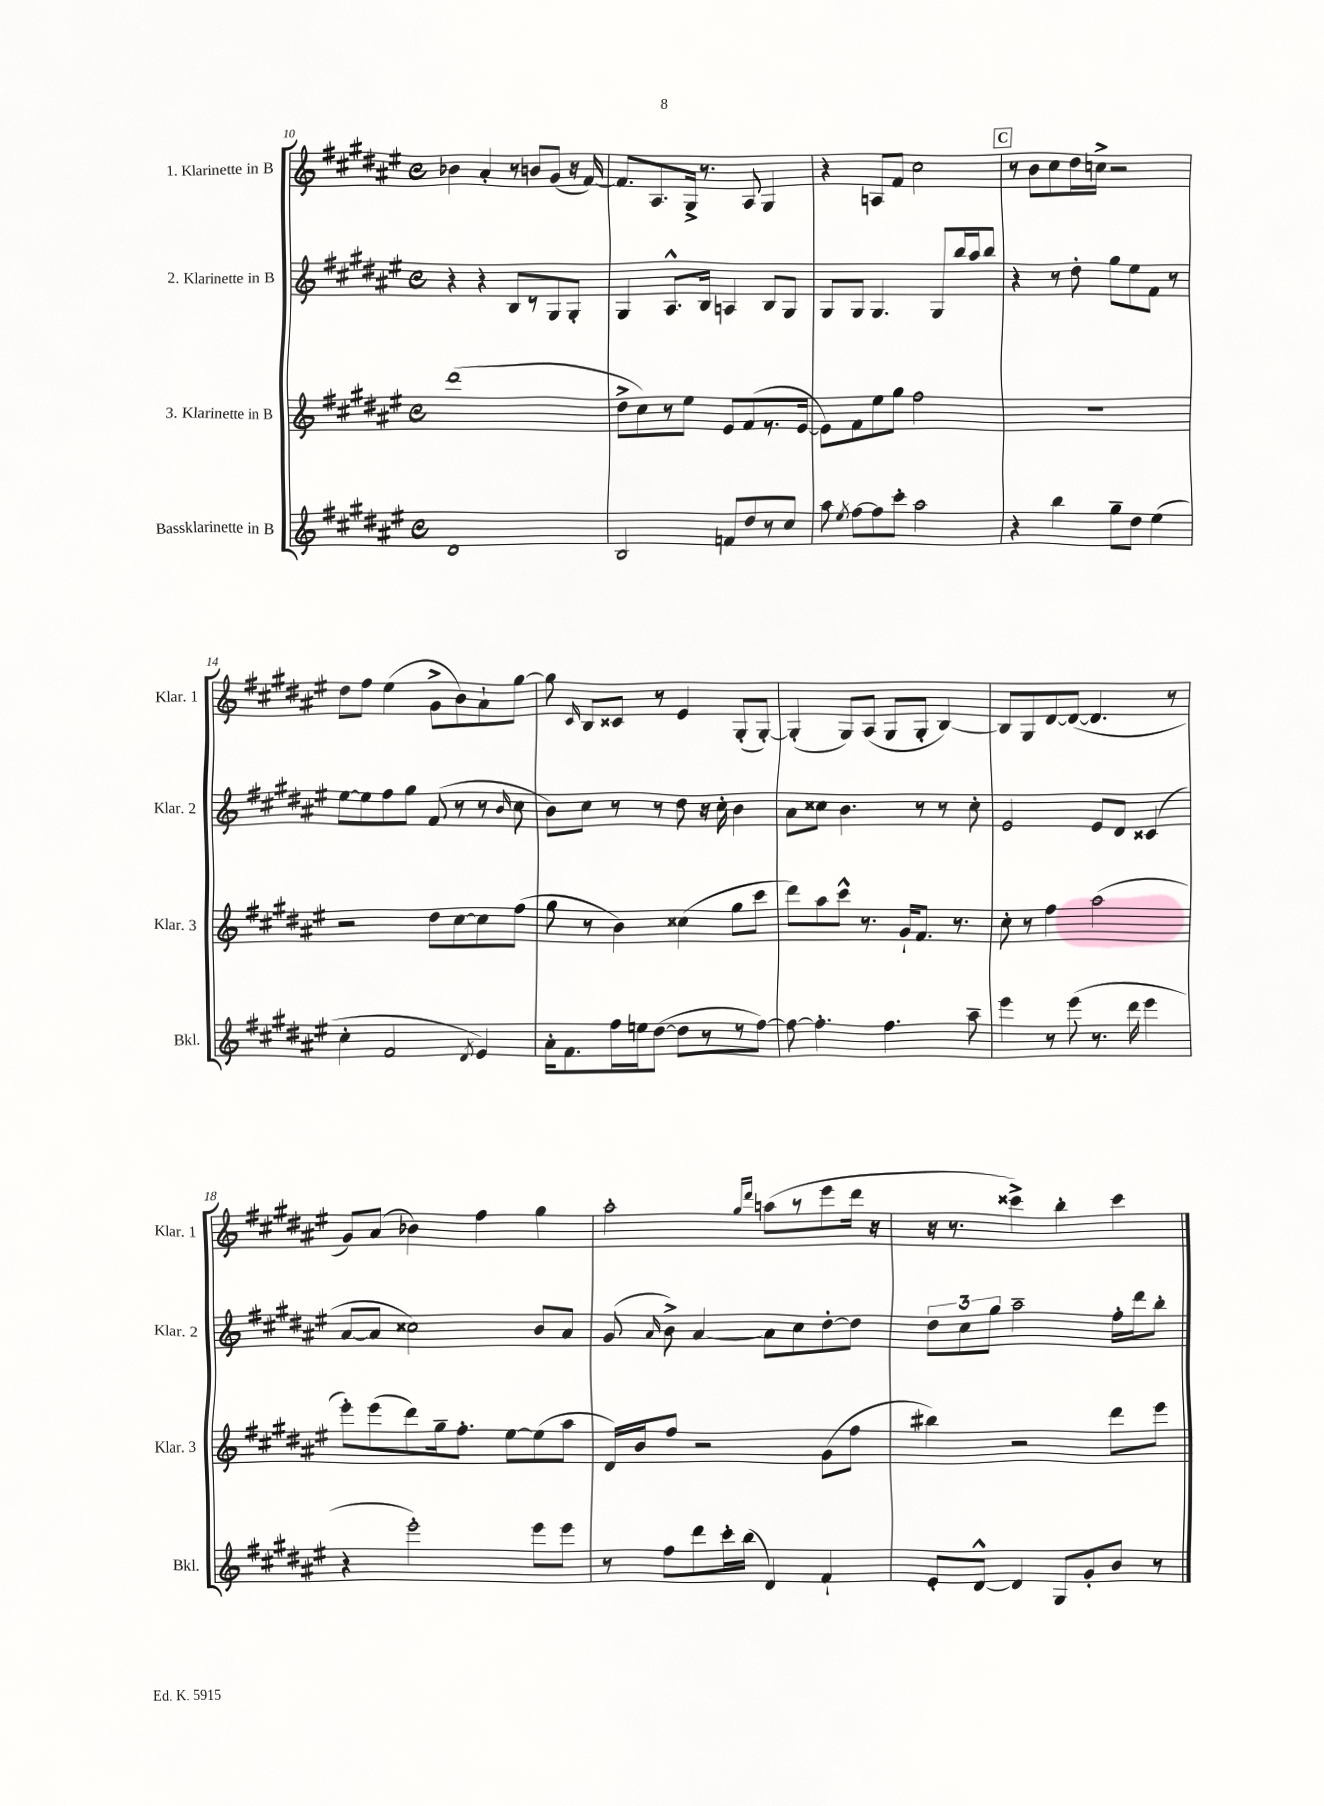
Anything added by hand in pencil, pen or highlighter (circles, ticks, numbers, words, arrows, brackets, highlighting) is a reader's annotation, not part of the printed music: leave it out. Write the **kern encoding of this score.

**kern	**kern	**kern	**kern
*staff4	*staff3	*staff2	*staff1
*clefG2	*clefG2	*clefG2	*clefG2
*k[f#c#g#d#a#e#]	*k[f#c#g#d#a#e#]	*k[f#c#g#d#a#e#]	*k[f#c#g#d#a#e#]
*M4/4	*M4/4	*M4/4	*M4/4
*met(c)	*met(c)	*met(c)	*met(c)
1d#	(1ddd#	4r	4b-
.	.	4r	4a#'
.	.	8B	8r
.	.	8r	8b
.	.	8G#	(8g#
.	.	8G#'	16r
.	.	.	[16f#)
=	=	=	=
2B	8dd#^	4G#	8.f#]
.	8cc#)	.	.
.	.	.	8.A#
.	8r	8.A#^^	.
.	8ee#	.	16G#^
.	.	16B	8.r
8f	8e#	4A	.
8dd#	(8f#	.	8A#
8r	8.r	8B	4G#
8cc#	.	8G#	.
.	[16e#	.	.
=	=	=	=
8aa#	8e#])	8G#	4r
8qee#	.	.	.
[8ff#	8f#	8G#	.
8ff#]	8ee#	4.G#	8A
8ccc#'	8gg#	.	8f#
2aa#	2ff#	.	2cc#
.	.	8G#	.
.	.	16bb	.
.	.	16aa#	.
.	.	8bb	.
=	=	=	=
4r	1r	4r	8r
.	.	.	8b
4bb	.	8r	8cc#
.	.	8dd#'	16dd#
.	.	.	16cc^
8gg#~	.	8gg#	2r
8dd#	.	8ee#	.
(4ee#	.	8f#	.
.	.	8r	.
=	=	=	=
4cc#'	2r	[8ee#	8dd#
.	.	8ee#]	8ff#
2f#	.	8ff#	(4ee#
.	.	8gg#	.
.	8dd#	(8f#	8g#^
.	[8cc#	8r	8b)
8qd#	.	.	.
4e#)	8cc#]	8r	8a#`
.	.	16qqb	.
.	(8ff#	8cc#	[8gg#
=	=	=	=
16a#'	8gg#	8b)	8gg#]
8.f#	.	.	.
.	.	.	16qqc#
.	8r	8cc#	8B
16ff#	4b)	8r	8c##
16ee	.	.	.
([8dd#	.	8r	8r
8dd#]	(4cc##	8dd#	4e#
8r	.	16r	.
.	.	16cc#'	.
8r	8gg#	4b	(8G#'
[8ff#)	8ccc#	.	[8G#')
=	=	=	=
8ff#_	8ddd#)	8a#	(4G#']
4.ff#']	8aa#	8cc##	.
.	8ccc#^^	4.b	8G#)
.	8.r	.	(8A#
4.ff#	.	.	8G#
.	16g#`	.	.
.	8.f#	8r	8G#'
.	.	8r	[4B)
.	8.r	.	.
8aa#~	.	8cc##'	.
=	=	=	=
4eee#	8cc#'	2e#	8B]
.	8r	.	8G#
8r	4ff#	.	[8d#
(8eee#	.	.	(8d#_
8.r	(2aa#	8e#	4.d#]
.	.	8d#	.
16ddd#	.	.	.
4eee#	.	(4c##	.
.	.	.	8r
=	=	=	=
4r	8eee#')	[8a#	8g#)
.	(8eee#	8a#]	(8a#
2eee#')	8ddd#)	2cc##)	4b-)
.	16gg#~	.	.
.	8.ff#'	.	.
.	.	.	4ff#
.	[8ee#	.	.
8eee#	(8ee#]	8b	4gg#
8eee#	8aa#	8a#	.
=	=	=	=
8r	16d#)	(8g#	2aa#'
.	16b	.	.
.	.	16qqa#	.
8ff#	8ff#	8b^)	.
8ddd#	2r	[4a#	.
16ccc#'	.	.	.
(16bb	.	.	.
.	.	.	16qqgg#
.	.	.	16qqddd#
4d#)	.	8a#]	(8aa
.	.	8cc#	8r
4f#`	(8g#	[8dd#'	8eee#
.	8ff#	8dd#]	16ddd#
.	.	.	16r
=	=	=	=
8e#'	4bb#)	12dd#	16r
.	.	.	8.r
.	.	12cc#	.
[8d#^^	.	.	.
.	.	12gg#	.
4d#]	2r	2aa#~	4ccc##^)
8G#	.	.	4bb'
8g#'	.	.	.
8b	8ddd#	16ff#'	4ccc##
.	.	16ddd#	.
8r	8eee#	8bb'	.
==	==	==	==
*-	*-	*-	*-
